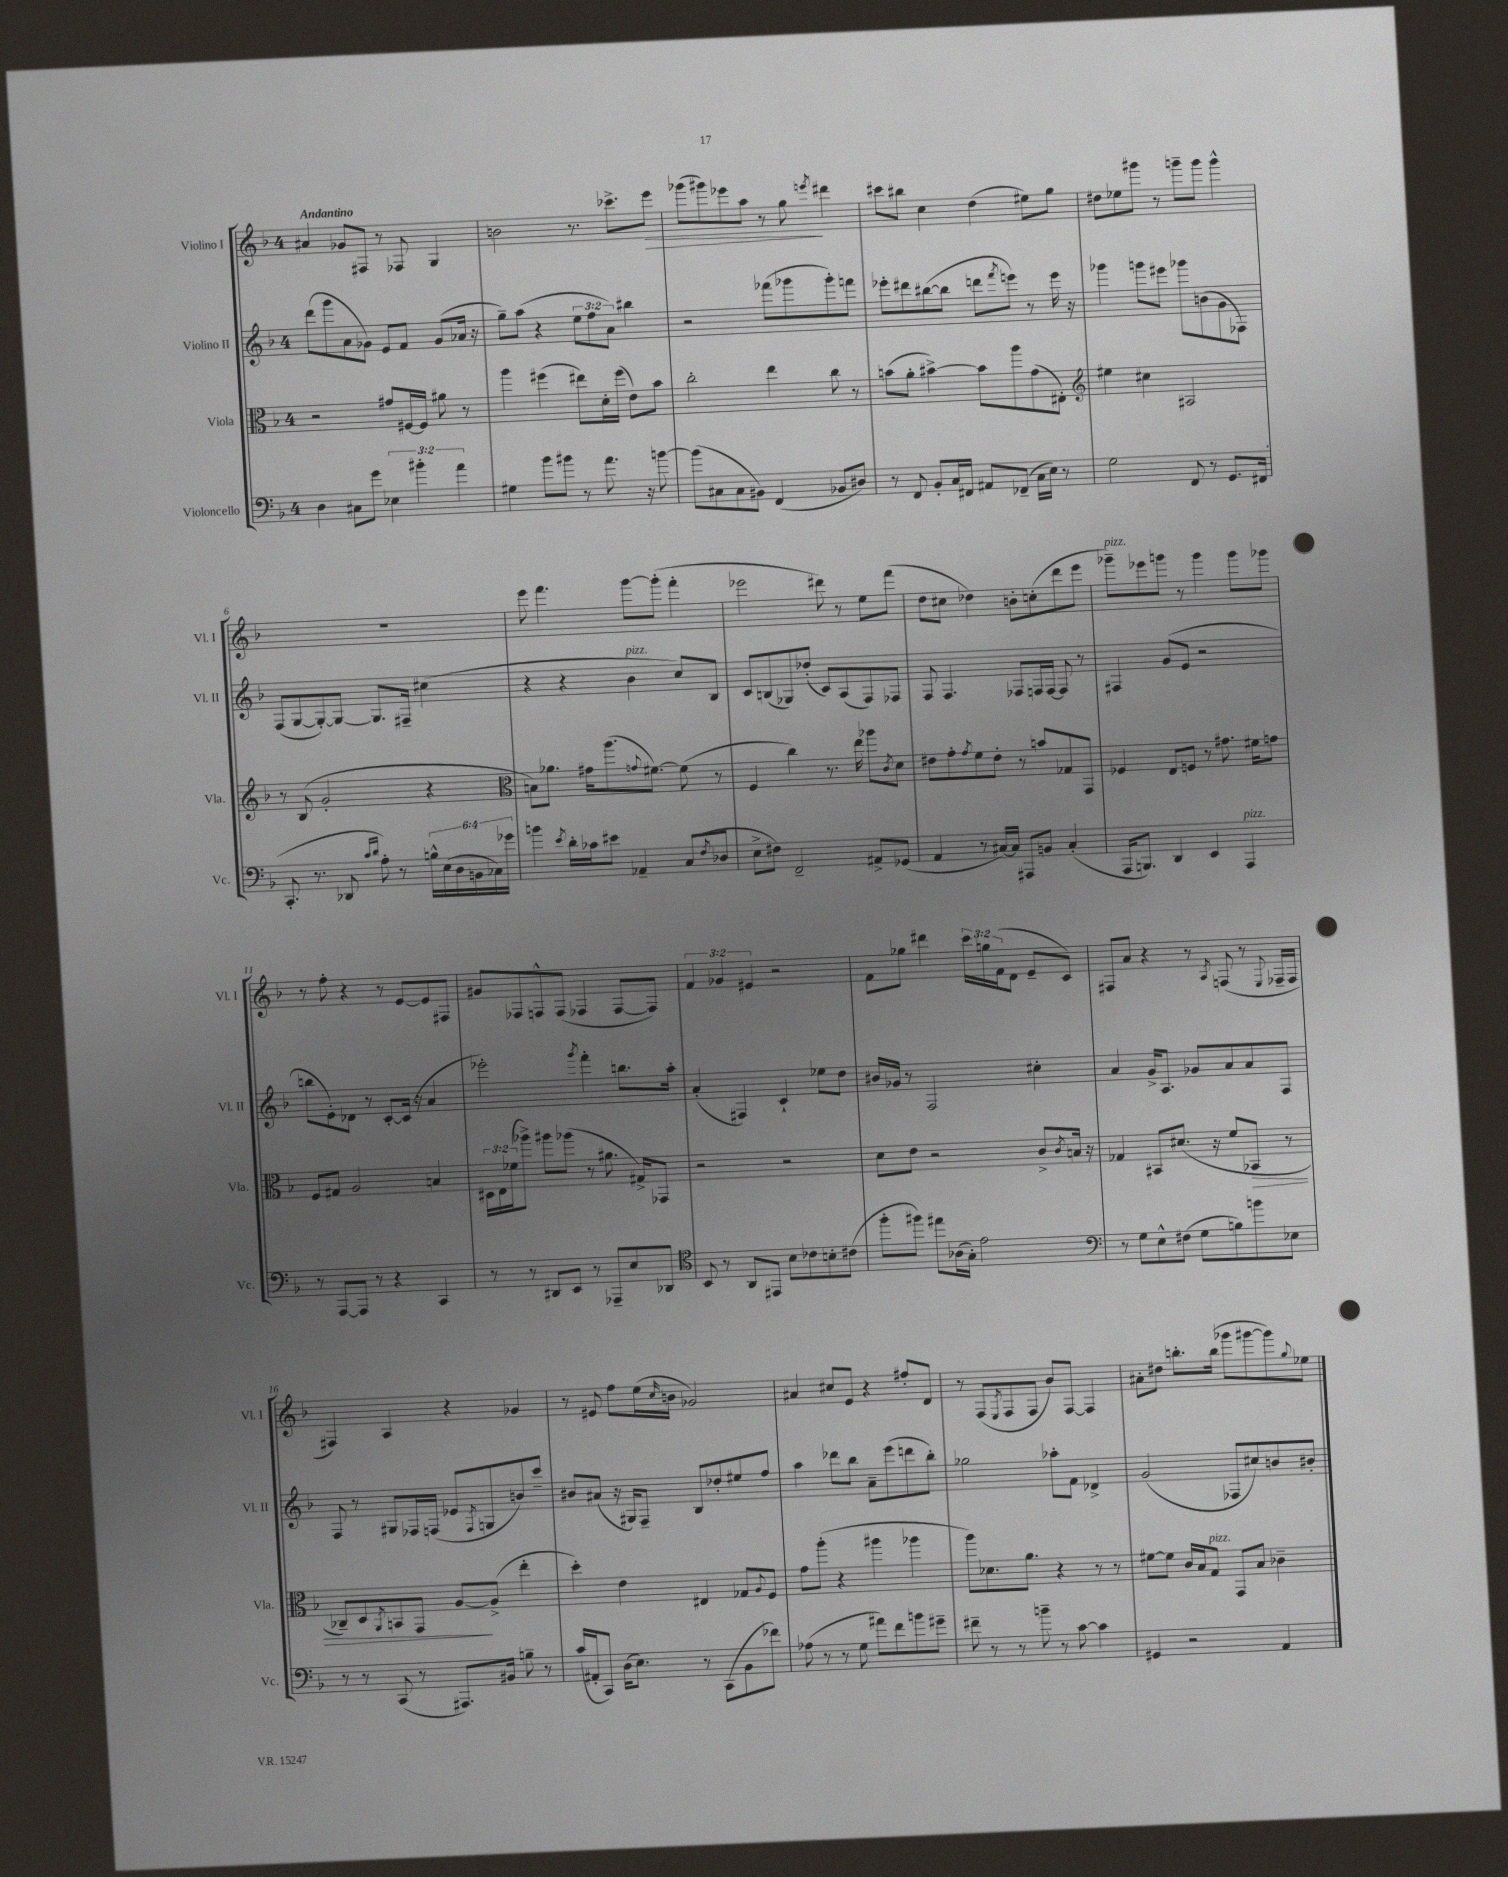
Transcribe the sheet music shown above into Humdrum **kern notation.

**kern	**kern	**dynam	**kern	**kern	**dynam
*part4	*part3	*part3	*part2	*part1	*part1
*staff4	*staff3	*staff3	*staff2	*staff1	*staff1
*I"Violoncello	*I"Viola	*	*I"Violino II	*I"Violino I	*
*I'Vc.	*I'Vla.	*	*I'Vl. II	*I'Vl. I	*
*clefF4	*clefC3	*	*clefG2	*clefG2	*
*k[b-]	*k[b-]	*	*k[b-]	*k[b-]	*
*M4/4	*M4/4	*	*M4/4	*M4/4	*
=1	=1	=1	=1	=1	=1
!	!	!	!	!LO:TX:a:B:t=Andantino	!
4D\	2r	.	(8ddd\L	4a#X/	.
.	.	.	8ggg\	.	.
8C#X\L	.	.	8a\	8g-X/L	.
8g\J	.	.	8g-X\J)	8F#X/J	.
6E-X\	8g#X/L	.	8e/L	8r	.
.	[16F#X/L	.	8f/J	8F-X/	.
6b#X'\	.	.	.	.	.
.	16F#/JJ]	.	.	.	.
.	8a#X\	.	(8g-/L	4G/	.
6a\	.	.	.	.	.
.	8r	.	16a-X/Jk	.	.
.	.	.	16r	.	.
=2	=2	=2	=2	=2	=2
4G#X\	4aa\	.	8gg~\L)	2bn\	.
.	.	.	(8aa\J	.	.
8b-\L	(4ff#X\	.	4r	.	.
8b#X\J	.	.	.	.	.
8r	8ee#X\L)	.	12ee\L	8.r	.
.	.	.	12ff\	.	.
8.a\	16d'\L	.	.	.	.
.	.	.	12a\J)	.	.
.	(16ff#\JJ	.	.	8.ccc-X^\L	.
.	8e\L)	.	4bb#X\	.	.
16r	.	.	.	.	.
!	!	!	!	!	!LO:HP:b
[8bn\	8b-\J	.	.	8eee\J	>
=3	=3	=3	=3	=3	=3
(8b\L]	2cc'\	.	2r	(8ggg-X\L	.
8C#X\	.	.	.	8ggg#X\)	.
8C#\	.	.	.	8eee-X\	.
8BB#X\J)	.	.	.	8aa\J	.
(4FF/	4ee\	.	(8fff-X\L	8r	.
.	.	.	8ggg-X\	8gg\	.
.	.	.	.	8qeeen/	.
8BB-X/L	8cc\	.	8ggg-'\)	4ddd#X\	]
8D#X/J)	8r	.	8fffn\J	.	.
=4	=4	=4	=4	=4	=4
8r	(8bn\L	.	8eee-X'\L	8ccc#X\L	.
8FF/	8a'\J	.	8ddd#X\	8bb#X\J	.
8BB-'/L	[4b#X^\)	.	([8bb#X\	4cc\	.
16C/L	.	.	8bb#\J]	.	.
16FF#X/JJ	.	.	.	.	.
8AA#X/L	8b#\L]	.	8dddn\L	(4dd\	.
.	.	.	8qfff/	.	.
(8FF-X~/J	8aa\	.	8eeen\J)	.	.
16C\LL	(8g\	.	8r	8ee#X\L)	.
16E\JJ)	.	.	.	.	.
8r	8E#X'\J)	.	16eee\	8gg\J	.
.	.	.	16r	.	.
=5	=5	=5	=5	=5	=5
*	*clefG2	*	*	*	*
2G\	4ee#X\	.	4ggg-X\	8dd#X\L	.
.	.	.	.	8ee-X\	.
.	4cc#X\	.	8gggn\L	8ggg#X\J	.
.	.	.	8eee#X\J	8r	.
8FF/	2A#X/	.	8ggg-X\L	8gggn~\L	.
8r	.	.	(8bn\	8ggg\J	.
8.GG/L	.	.	8g\	4ggg^^\	.
.	.	.	8F-X\J)	.	.
(16FF#X/Jk	.	.	.	.	.
!!LO:LB:g=z
=6	=6	=6	=6	=6	=6
8.CC'/	8r	.	(8F/L	1r	.
.	(8B-/	.	[8G/	.	.
8.r	.	.	.	.	.
.	2g'/	.	8G'/_)	.	.
8DD-X/	.	.	8G/J_	.	.
16qqc/LL	.	.	.	.	.
16qqd/JJ	.	.	.	.	.
8A'\)	.	.	8.G/L]	.	.
8r	.	.	.	.	.
.	.	.	16F#X~/Jk	.	.
24Bn^^\LL	4r	.	(4cc#X\	.	.
(24E\	.	.	.	.	.
24D\	.	.	.	.	.
24BBn\	.	.	.	.	.
24C-X\)	.	.	.	.	.
24g-X\JJ	.	.	.	.	.
=7	=7	=7	=7	=7	=7
*	*clefC3	*	*	*	*
4bn\	8Bn\L)	.	4r	8eee\	.
.	8.a-X\J	.	.	4.fff\	.
8qe/	.	.	.	.	.
16d'\LL	.	.	4r	.	.
16c-X\J	16g#X\KL	.	.	.	.
8e#X\J	(8.aa\	.	.	.	.
!	!	!	!LO:TX:a:i:t=pizz.	!	!
4AA-X~/	.	.	4b-\	[8ggg\L	.
.	8qqgn/	.	.	.	.
.	[8.f#X\J)	.	.	.	.
.	.	.	.	(8ggg'\J]	.
(8C/L	(8f#\]	.	8cc/L)	4fff'\	.
8qF/	.	.	.	.	.
8D-X/J	8r	.	8B-/J	.	.
=8	=8	=8	=8	=8	=8
8E^\L	4F/	.	8c/L	2eee-X\	.
8F#X\J)	.	.	(8Bn/	.	.
2FF~/	4cc\)	.	8G-X/)	.	.
.	.	.	(8dd-X'/J	.	.
.	8.r	.	8c/L)	8ddd#X\)	.
.	.	.	(8A/	8r	.
.	16ee\	.	.	.	.
8AA#X^/L	8aa-X\L	.	8F/)	8ee\L	.
.	8qc/	.	.	.	.
(8GG-X/J	8d\J	.	8F-X/J	(8fff\J	.
=9	=9	=9	=9	=9	=9
4AA/	8e#X\L	.	8F/	8dd\L	.
.	8g'\	.	4.F/	8cc#X\J	.
.	8qg/	.	.	.	.
8r	8f\	.	.	4dd-X\)	.
[16C#X/LL)	8e#'\J	.	.	.	.
16C#/JJ]	.	.	.	.	.
8AAA#X/L	8r	.	8F-X/L	8bn'\L	.
8BBn/J	8bn/L	.	16Fn/L	(8ccn'\	.
.	.	.	[16F/JJ	.	.
(4C#'/	8G-X/	.	8F/]	8ddd\	.
.	8GG/J	.	8r	8eee\J	.
=10	=10	=10	=10	=10	=10
!	!	!	!	!LO:TX:a:i:t=pizz.	!
16AAA/KL	4F-X/	.	4F#X/	8ggg-X~\L)	.
8.BBBn/J)	.	.	.	.	.
.	.	.	.	8eee-X\	.
4DD/	8E/L	.	(8g/L	8gggn\J	.
.	8Fn/J	.	8e/J	8r	.
4EE/	8r	.	2r	4ggg\	.
.	8.g#X\	.	.	.	.
!LO:TX:a:i:t=pizz.	!	!	!	!	!
4AAA/	.	.	.	8ggg\L	.
.	16f#X\KL	.	.	.	.
.	8gn\J	.	.	8ggg-X\J	.
!!LO:LB:g=z
=11	=11	=11	=11	=11	=11
8r	8F/L	.	8bbn\L	8r	.
[8AAA/L	8G#X/J	.	8e'\)	8ff'\	.
8AAA/J]	2A/	.	8d-X\J	4r	.
8r	.	.	8r	.	.
4r	.	.	[8c'/L	8r	.
.	.	.	(16c/Jk]	[8e/L	.
.	.	.	16r	.	.
4CC/	4Bn/	.	4a/	8e/]	.
.	.	.	.	8F#X/J	.
=12	=12	=12	=12	=12	=12
8r	24D#X\LL	.	2eee-X'\)	8g#X/L	.
.	24E\	.	.	.	.
.	(24f-X\J	.	.	.	.
8r	8aa-X^\J)	.	.	8F-X/	.
8DD#X/L	8aa#X\L	.	.	8Fn^^/	.
8EE/J	(8aa-X\J	.	.	(8F/J	.
.	.	.	8qggg/	.	.
8r	8r	.	4fff'\	4F-X/	.
8AAA-X~/L	8.a#X\	.	.	.	.
8E/	.	.	8.bbn\L	[8F-/L	.
.	16G#X^/KL)	.	.	.	.
8DD-X/J	8GG-X/J	.	.	8F-/J])	.
.	.	.	16aa'\Jk	.	.
=13	=13	=13	=13	=13	=13
*clefC4	*	*	*	*	*
8BB-/	2r	.	(4a'/	6f/	.
8r	.	.	.	.	.
.	.	.	.	6g-X/	.
8AA/L	.	.	4F#X/)	.	.
.	.	.	.	6e#X/	.
8EE#X/J	.	.	.	.	.
8B-\L	2r	.	4c`/	2r	.
8c-X\	.	.	.	.	.
8Bn'\	.	.	8ee-X\L	.	.
(8c#X\J	.	.	8dd\J	.	.
=14	=14	=14	=14	=14	=14
8ff'\L	8d\L	.	16b#X/LL	8f\L	.
.	.	.	16g-X/JJ	.	.
8ff#X\J)	8e\J	.	8r	8gg-X\J	.
8ee#X\L	2r	.	2F/	4ddd#X\	.
(16A-X\L	.	.	.	.	.
16G'\JJ)	.	.	.	.	.
2e\	.	.	.	24ccc\LL	.
.	.	.	.	24ggn\	.
.	.	.	.	(24f\J	.
.	.	.	.	8d\J	.
.	8c^/L	.	4cc#X'\	8e~/L	.
.	8qc/	.	.	.	.
.	16Bn/Jk	.	.	8c/J)	.
.	16r	.	.	.	.
=15	=15	=15	=15	=15	=15
*clefF4	*	*	*	*	*
8r	4G-X/	.	4a/	8F#X/L	.
8G\L	.	.	.	8a/J	.
8E^^\	8BB#X/L	.	16g^/KL	4r	.
.	.	.	8.A/J	.	.
(8F#X\J	(8.d#X/J	.	.	.	.
8G\L	.	.	8g-X/L	8r	.
.	16r	.	.	.	.
.	.	.	.	8qA/	.
8Bn\)	8f/L	.	8a/	(8Fn/	.
!	!	!LO:HP:b	!	!	!
8bn\	8BB-X/J	>	8a/	8r	.
.	.	.	.	8qqE/	.
8E-X\J	8r	.	8F/J	16F-X~/LL	.
.	.	.	.	16F-/JJ	.
!!LO:LB:g=z
=16	=16	=16	=16	=16	=16
8r	8C-X~/L)	.	8F/	4F#X/)	.
8r	8D/	.	8r	.	.
.	8qAA/	.	.	.	.
(8CC/	8BBn/	.	8G#X/L	4A/	.
8r	8GG/J	.	16F-X/L	.	.
.	.	.	(16Fn/JJ	.	.
8.AAA#X/L)	[8A/L	.	8e-X/L	4r	.
.	.	.	8qF/	.	.
.	(8A^/J]	]	8Gn/	.	.
16BB#X/Jk	.	.	.	.	.
8Bn~\	4ee'\	.	8bn/)	4g-X/	.
8r	.	.	8ccc~/J	.	.
=17	=17	=17	=17	=17	=17
(16c/LL	4dd'\)	.	8b#X/L	8r	.
16AA#X'/J	.	.	.	.	.
8CC/J)	.	.	(8a#X/J	8e#X/	.
(16D\KL	4e\	.	16r	8ff\L	.
8.E\J)	.	.	16G#X/KL)	.	.
.	.	.	8F~/J	(16ee\L	.
.	.	.	.	16qqcc/	.
.	.	.	.	16bn\JJ	.
8r	4E#X/	.	8B-/L	2g-X/)	.
(8CC\L	.	.	8dd-X'/	.	.
8BB-\	8G-X/L	.	8ee#X/	.	.
.	8qqA/	.	.	.	.
8f-X\J)	8F/J	.	8ff/J	.	.
=18	=18	=18	=18	=18	=18
(8A-X\	8g\L	.	4aa\	4a#X/	.
8r	(8aa'\J	.	.	.	.
8r	4r	.	8ddd-X\L	8cc#X/L	.
8G\	.	.	8bb-\J	8e/J	.
8a#X\L)	4aa#X\	.	8a~\L	4r	.
8f\	.	.	(8eee\	.	.
8bn\	4aa-X\	.	8dddn\	8ff#X'/L	.
8g#X~\J	.	.	8bb-'\J)	8d/J	.
=19	=19	=19	=19	=19	=19
8f#X~\	8aa\L)	.	2gg-X\	8r	.
8r	8.d-X\	.	.	(8F/L	.
.	.	.	.	8qE/	.
8r	.	.	.	8F/	.
.	8.a\J	.	.	.	.
8bn~\	.	.	.	8F/J	.
8r	4r	.	8aa-X'\L	8b-/L)	.
[8c\	.	.	8f\J	[8F/J	.
4c\]	8r	.	4d-X^/	4F/]	.
.	8r	.	.	.	.
=20	=20	=20	=20	=20	=20
4GG#X/	[8f#X\L	.	(2g/	8a#X'\L	.
.	8f#\J]	.	.	8dd#X\J	.
2r	16c/LL	.	.	8.bbn'\L	.
.	16B-/J	.	.	.	.
!	!LO:TX:a:i:t=pizz.	!	!	!	!
.	8G/J	.	.	.	.
.	.	.	.	(16bb\Jk	.
.	8GG/L	.	8F-X/L	8ggg-X\L	.
.	8B-/J	.	8cc#X/)	[8ggg#X\	.
4AA/	4c-X~\	.	8bn/	8ggg#\])	.
.	.	.	.	8qqgg/	.
.	.	.	8b#X'/J	8ee-X\J	.
==	==	==	==	==	==
*-	*-	*-	*-	*-	*-
